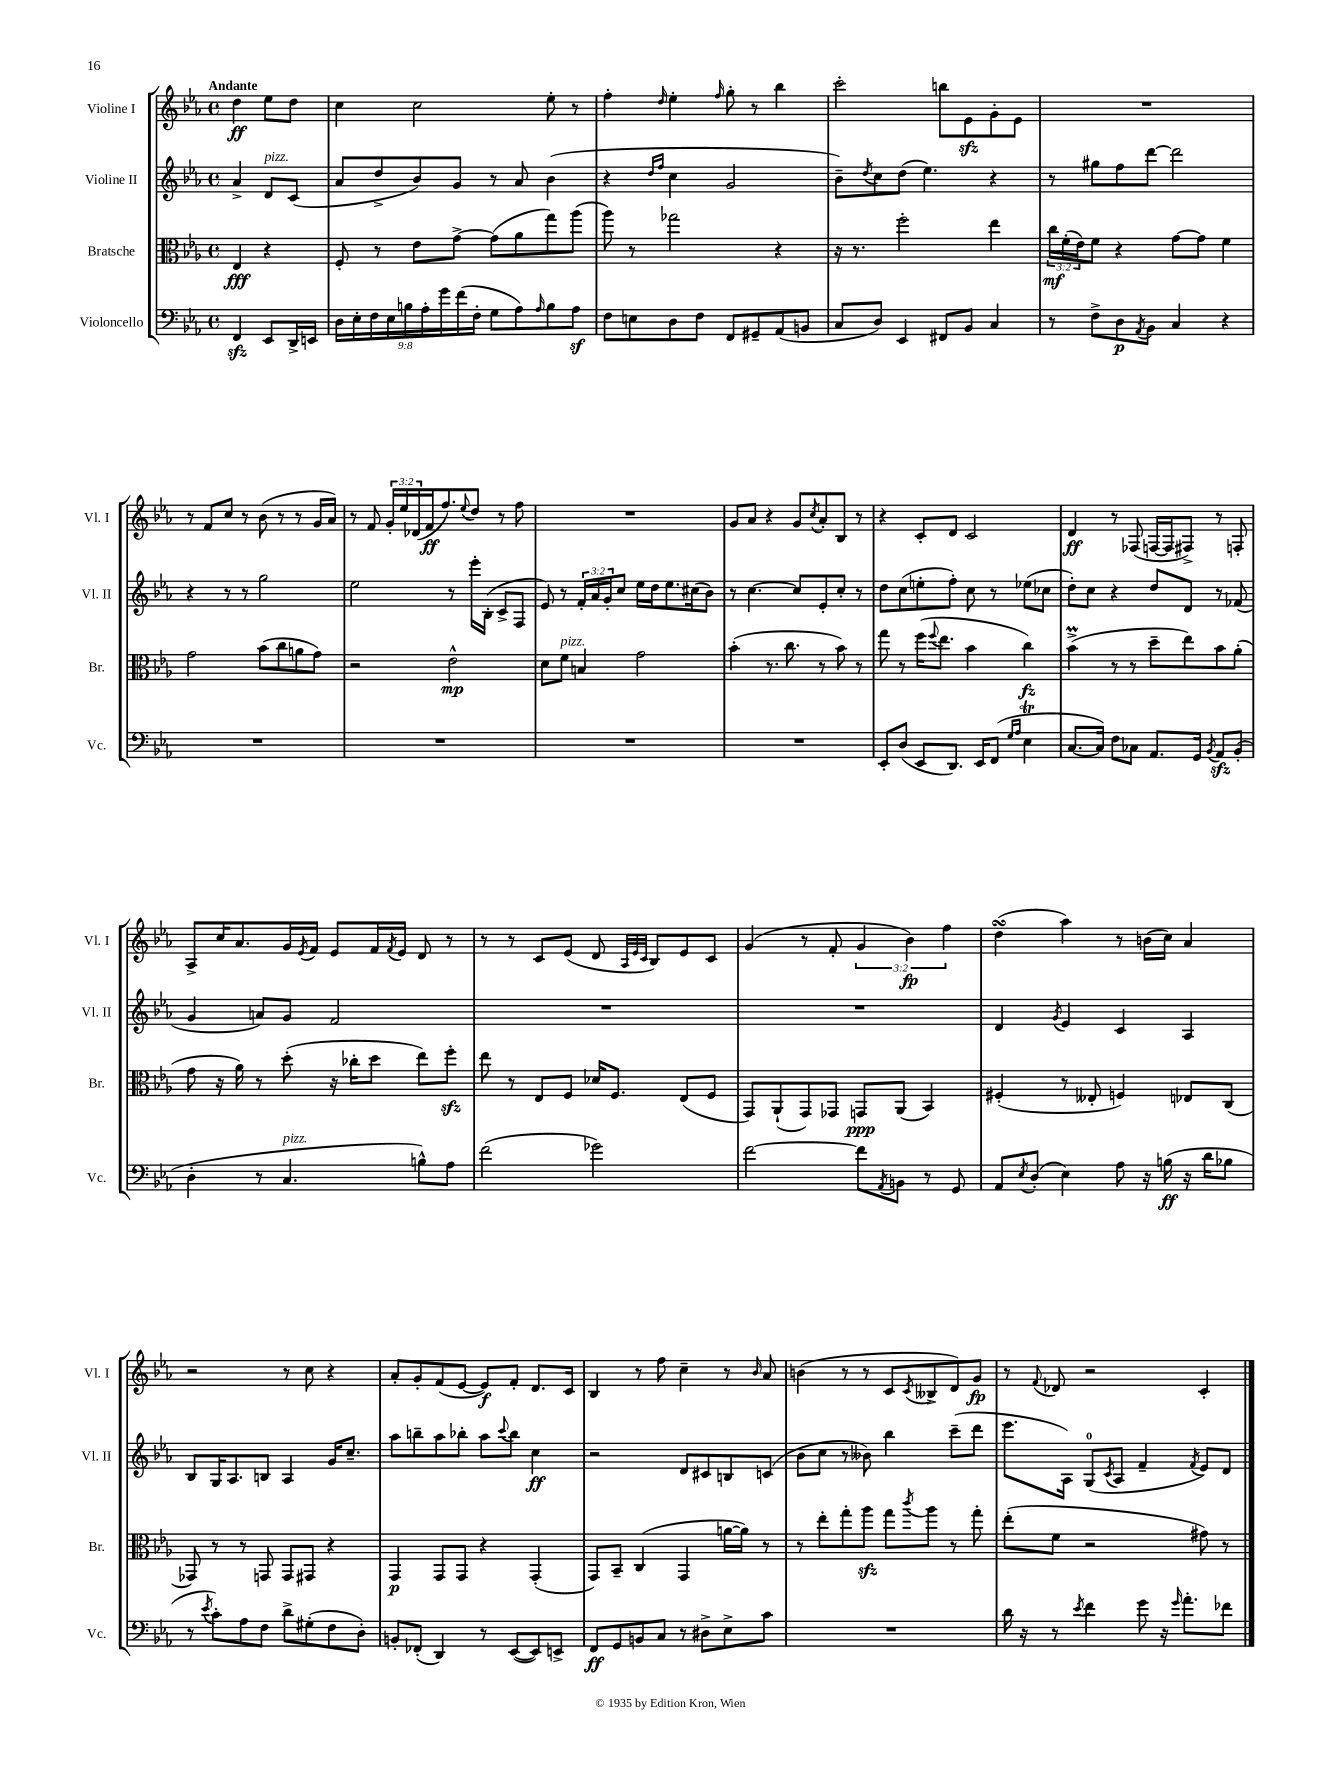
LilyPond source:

<<
\new StaffGroup <<
\new Staff = "s0" \with { instrumentName = "Violine I" shortInstrumentName = "Vl. I" } {
    \clef treble \key ees \major \defaultTimeSignature \time 4/4 \override Staff.TupletNumber.text = #tuplet-number::calc-fraction-text \partial 2 \tempo "Andante"
    d''4\ff ees''8 d''8 |
    c''4 c''2 ees''8-. r8 |
    f''4-. \grace { d''16 } ees''4-. \grace { f''16 } g''8-. r8 bes''4 |
    c'''2-. b''8 ees'8\sfz g'8-. ees'8 |
    R1 |
    r8 f'8 c''8 r8 bes'8( r8 r8 g'16 aes'16) |
    r8 f'8 \tuplet 3/2 { g'16-. ees''16 des'16( } f'16\ff f''8.) \appoggiatura { ees''8 } d''8 r8 f''8 |
    R1 |
    g'8 aes'8 r4 g'8 \acciaccatura { c''8 } aes'8-. bes8 r8 |
    r4 c'8-. d'8 c'2 |
    d'4\ff r8 fes8( f16~ f16 fis8->) r8 f8-. |
    aes8-> c''16 aes'8. g'16 \acciaccatura { ees'8 } f'16 ees'8 f'16 \acciaccatura { f'8 } ees'16 d'8 r8 |
    r8 r8 c'8 ees'8( d'8 \grace { aes32 ees'32 c'32 } bes8) ees'8 c'8 |
    g'4( r8 f'8-. \tuplet 3/2 { g'4 bes'4\fp) f''4 } |
    d''4\turn( aes''4) r8 b'16( c''16) aes'4 |
    r2 r8 c''8 r4 |
    aes'8-. g'8-. f'8( ees'8~ ees'8\f) f'8-. d'8. c'16 |
    bes4 r8 f''8 c''4-- r8 \grace { bes'16 } aes'8 |
    b'4( r8 r8 c'8 \acciaccatura { c'8 } beses8-> d'8) g'8\fp |
    r8 \appoggiatura { f'8 } des'8 r2 c'4-. \bar "|." |
}
\new Staff = "s1" \with { instrumentName = "Violine II" shortInstrumentName = "Vl. II" } {
    \clef treble \key ees \major \defaultTimeSignature \time 4/4 \override Staff.TupletNumber.text = #tuplet-number::calc-fraction-text \partial 2
    aes'4-> d'8^\markup { \italic "pizz." } c'8( |
    aes'8 d''8-> bes'8) g'8 r8 aes'8 bes'4( |
    r4 \grace { d''16 f''16 } c''4 g'2 |
    bes'8--) \acciaccatura { d''8 } c''8 d''8( ees''4.) r4 |
    r8 gis''8 f''8 d'''8~ d'''2 |
    r4 r8 r8 g''2 |
    ees''2 r8 ees'''16-. bes16-.( c'8-> f8 |
    ees'8) r8 \tuplet 3/2 { f'16-. aes'16 g'16-. } c''8 ees''16 d''16 ees''8. cis''16( bes'8) |
    r8 c''4.~ c''8 ees'8-. c''8-. r8 |
    d''8 c''8( e''8-. f''8-.) c''8 r8 ees''8( ces''8 |
    d''8-.) c''8 r4 d''8 d'8 r8 fes'8( |
    g'4 a'8) g'8 f'2 |
    R1 |
    R1 |
    d'4 \acciaccatura { g'8 } ees'4 c'4 aes4 |
    bes8 g16 aes8. b8 aes4 g'16 c''8.-- |
    aes''8 b''8-- aes''8 bes''8-. aes''8 \appoggiatura { c'''8 } bes''8 c''4\ff |
    r2 d'8 cis'8 b8 c'8( |
    bes'8 c''8 r8 beses'8) bes''4 c'''8--( d'''8 |
    ees'''8. aes16) g8-0( \acciaccatura { c'8 } aes8 f'4-- \acciaccatura { f'8 } ees'8) d'8 \bar "|." |
}
\new Staff = "s2" \with { instrumentName = "Bratsche" shortInstrumentName = "Br." } {
    \clef alto \key ees \major \defaultTimeSignature \time 4/4 \override Staff.TupletNumber.text = #tuplet-number::calc-fraction-text \partial 2
    ees4\fff r4 |
    f8-. r8 ees'8 g'8~-> g'8( aes'8 g''8) aes''8( |
    aes''8) r8 ges''2 r4 |
    r16 r8. f''2-. ees''4 |
    \tuplet 3/2 { c''16\mf f'16-.( ees'16) } f'8 r4 g'8~ g'8 f'4 |
    g'2 bes'8( c''8 a'8 g'8) |
    r2 ees'2-^\mp |
    d'8 f'8^\markup { \italic "pizz." } b4 g'2 |
    bes'4-.( r8. c''8. r8 bes'8) r8 |
    g''8 r8 f''16( \appoggiatura { f''8 } ees''8. bes'4 c''4\fz) |
    bes'4->\prall( r8 r8 d''8-- ees''8) bes'8 aes'8-.( |
    g'8 r16 aes'16) r8 d''8-.( r16 ces''16-. d''8 ees''8) f''8-.\sfz |
    ees''8 r8 ees8 f8 des'16 f8. ees8( f8 |
    g,8) aes,8-!( g,8) ges,8 g,8\ppp aes,8( bes,4) |
    fis4-.( r8 eeses8-. f4) ees8 c8( |
    ges,8) r8 r8 g,8 g,8 gis,8 r4 |
    g,4\p g,8 g,8 r4 g,4-.( |
    g,8) bes,8-- c4( g,4 a'16~ a'16) r8 |
    r8 ees''8-. g''8-. aes''8\sfz g''8 \acciaccatura { c'''8 } aes''8 r8 g''8-. |
    ees''8-.( f'8 r2 gis'8) r8 \bar "|." |
}
\new Staff = "s3" \with { instrumentName = "Violoncello" shortInstrumentName = "Vc." } {
    \clef bass \key ees \major \defaultTimeSignature \time 4/4 \override Staff.TupletNumber.text = #tuplet-number::calc-fraction-text \partial 2
    f,4\sfz ees,8 d,16-> e,16 |
    \tuplet 9/8 { d16 ees16-. f16 ees16 b16 aes16-. g'16 f'16( f16-. } g8 aes8) \grace { aes16 } b8 aes8\sf |
    f8 e8 d8 f8 f,8 gis,8-- aes,8( b,8 |
    c8 d8) ees,4 fis,8 bes,8 c4 |
    r8 f8-> d8\p \acciaccatura { aes,8 } bes,8 c4 r4 |
    R1 |
    R1 |
    R1 |
    R1 |
    ees,8-. d8( ees,8 d,8.) ees,16 f,8( \grace { g16 aes16 } ees4\trill |
    c8.~ c16) f8 ces8 aes,8. g,16 \acciaccatura { bes,8 } aes,8\sfz bes,8-.( |
    d4-. r8 c4.^\markup { \italic "pizz." } b8-^) aes8 |
    f'2( ges'2) |
    f'2~ f'8 \acciaccatura { aes,8 } b,8 r8 g,8 |
    aes,8 \acciaccatura { ees8 } d8-.( ees4) aes8 r16 b16\ff( r16 d'16 bes8 |
    r8 \acciaccatura { ees'8 } c'8-.) aes8 f8 d'8-> gis8-.( f8 d8-.) |
    b,8-. fes,8-.( d,4) r8 ees,8~( ees,8) e,8-> |
    f,8\ff g,8 b,8 c8 r8 dis8-> ees8-> c'8 |
    R1 |
    d'16 r16 r8 \acciaccatura { ees'8 } f'4 g'8 r16 \grace { g'16 } aes'8.-. fes'8 \bar "|." |
}
>>
>>
\layout { \context { \Score \remove "Bar_number_engraver" } }
